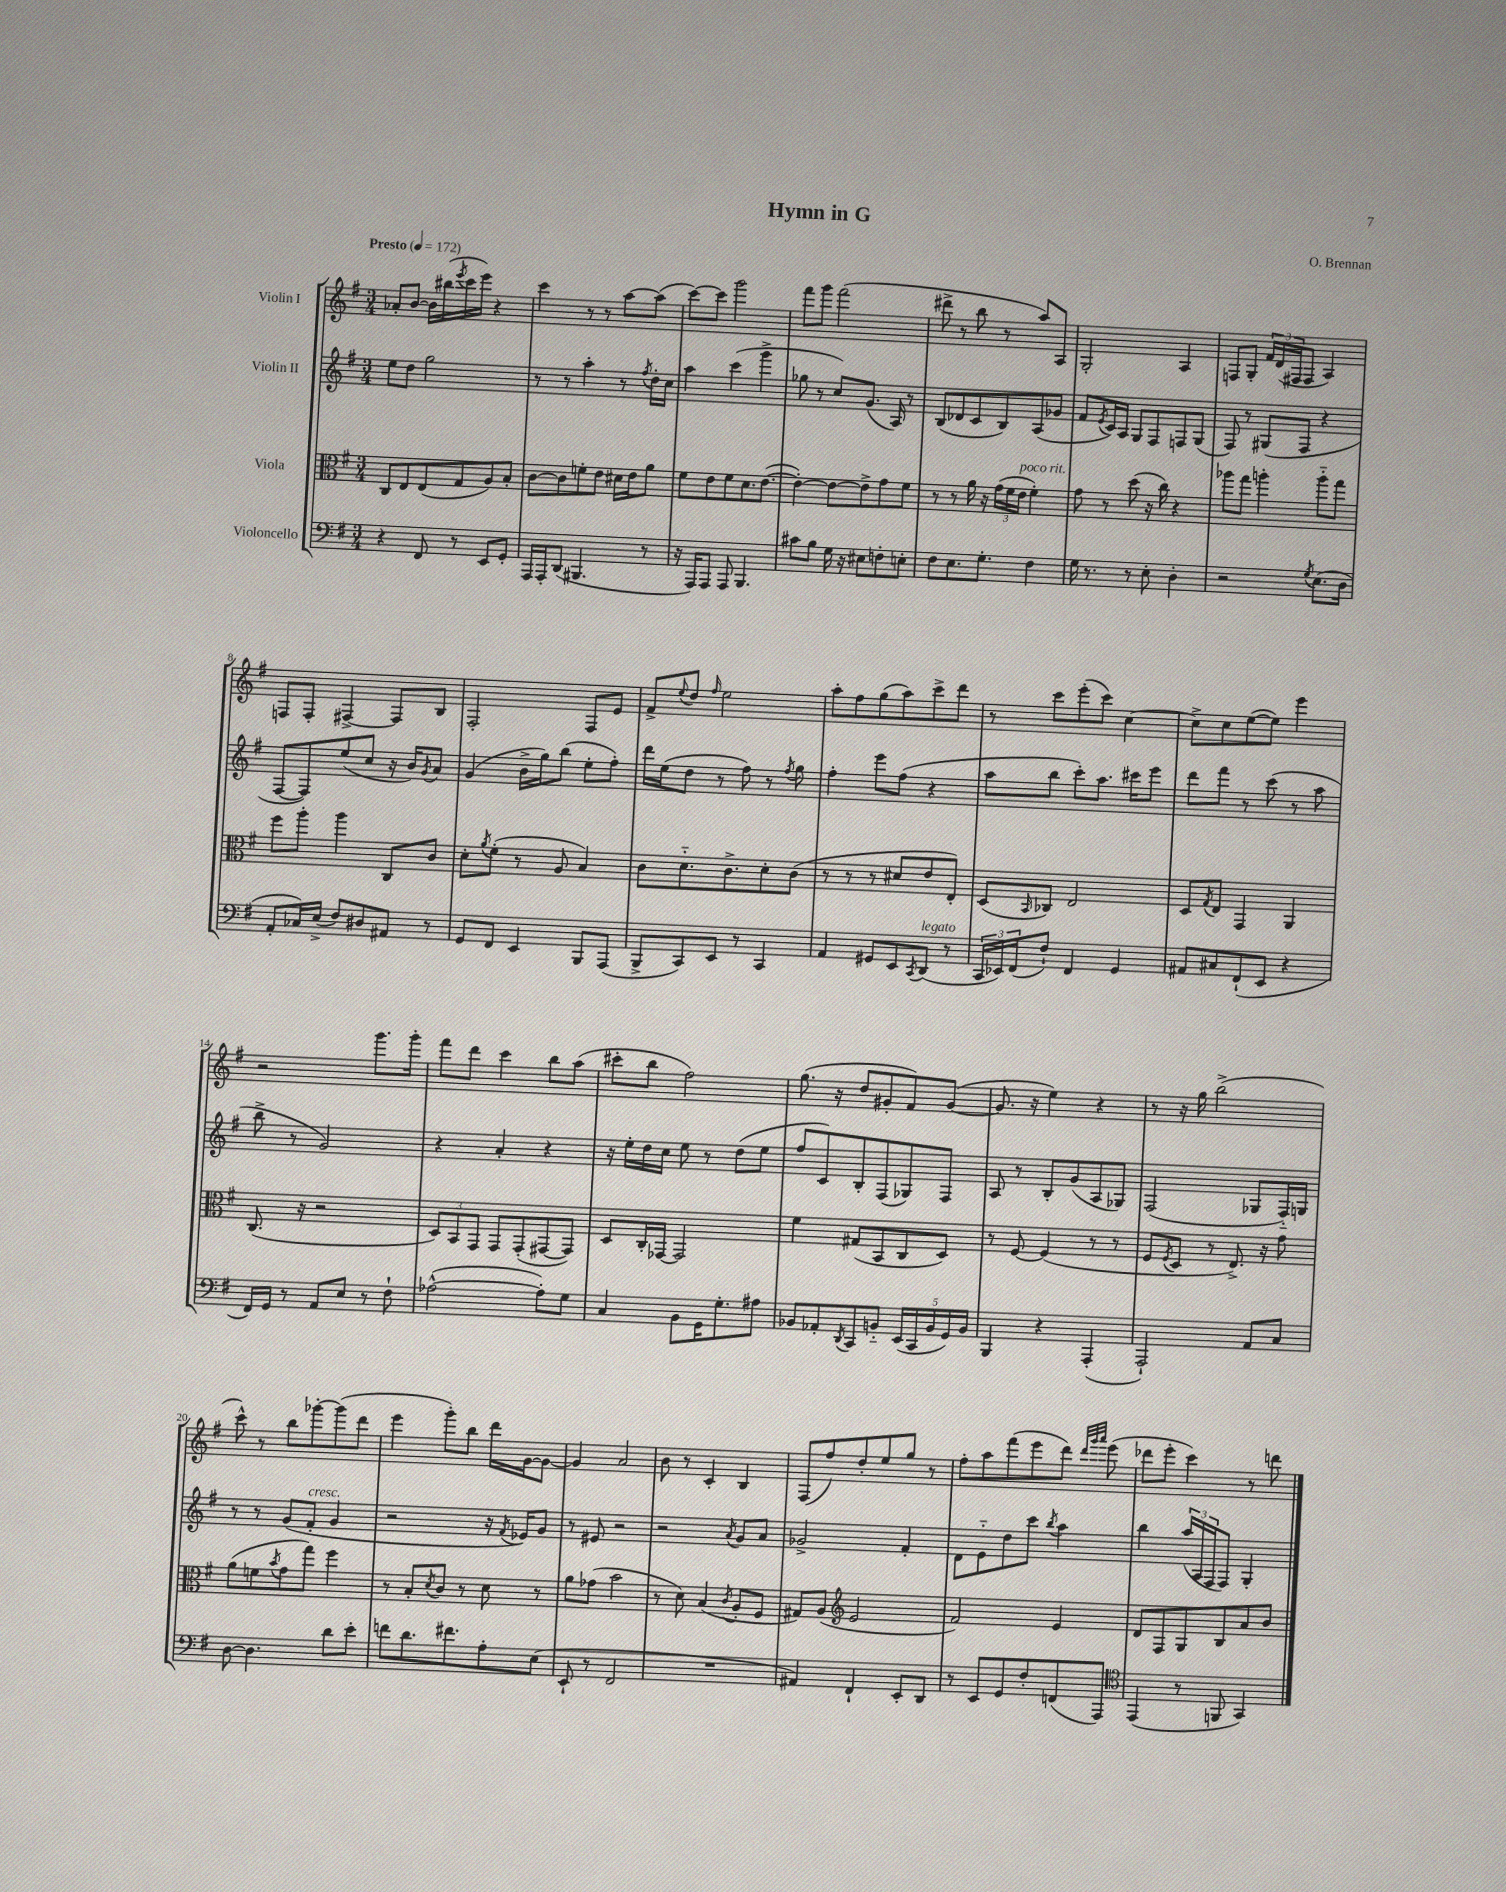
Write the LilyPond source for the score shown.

\header { title = "Hymn in G" composer = "O. Brennan" }
<<
\new StaffGroup <<
\new Staff = "s0" \with { instrumentName = "Violin I" } {
    \clef treble \key g \major \numericTimeSignature \time 3/4 \tempo "Presto" 4 = 172
    aes'8-. b'8~ b'16 bis''16( \acciaccatura { e'''8 } c'''16 e'''16) r4 |
    c'''4 r8 r8 a''8~ a''8( |
    c'''8~) c'''8 g'''2 |
    fis'''8 g'''8 fis'''2( |
    dis'''8-> r8 b''8 r8 a''8) a8 |
    g2-. a4 |
    f8 g8-. \tuplet 3/2 { fis'16 d'16( fis16 } fis8 a4) |
    f8 f8-. fis4~-> fis8 b8 |
    fis2-. fis8 e'8 |
    fis'8-> \appoggiatura { e''8 } d''8 \grace { fis''16 } e''2 |
    a''8-. fis''8 g''8( a''8) c'''8-> d'''8 |
    r8 c'''8 e'''8-.( c'''8) c''4~ |
    c''8-> c''8 e''8~( e''8) e'''4 |
    r2 g'''8. g'''16-. |
    fis'''8 d'''8 c'''4 b''8 a''8( |
    cis'''8-. b''8 fis''2) |
    g''8.( r16 d''8 gis'8-. fis'8) gis'8~( |
    gis'8. r16 e''4) r4 |
    r8 r16 g''16 b''2->( |
    c'''8-^) r8 b''8 ges'''8~-. ges'''8( d'''8 |
    e'''4 g'''8-.) b''8 d'''16 g'16~ g'8~ |
    g'4 a'2 |
    b'8 r8 c'4-. b4 |
    fis8( fis''8) d''8-. e''8 g''8 r8 |
    fis''8-. a''8 fis'''8( e'''8 d'''8) \grace { d'''32 g'''32 a'''32 } e'''8( |
    des'''8 e'''8-. c'''4) r8 d'''8 \bar "|." |
}
\new Staff = "s1" \with { instrumentName = "Violin II" } {
    \clef treble \key g \major \numericTimeSignature \time 3/4
    e''8 d''8 g''2 |
    r8 r8 a''4-. r8 \acciaccatura { fis''8 } d''16-. c''16 |
    a''4 c'''4( g'''4-> |
    ges''8 r8 c''8) g'8.( a16) r8 |
    b8( des'8 c'8 b8) a8( ges'8 |
    fis'8 \acciaccatura { e'8 } c'16) a16 g8 fis8 f8 g8( |
    fis8) r8 gis8( fis8 r4 |
    fis8~ fis8) e''8( c''8 r16 b'16) \acciaccatura { g'8 } a'8 |
    g'4( b'16-> g''16) b''8( e''8-. fis''8-.) |
    d'''16 e''16( d''8 r8 fis''8) r8 \acciaccatura { fis''8 } g''8 |
    fis''4-. e'''8 fis''8( r4 |
    a''8 b''8 c'''8-.) a''8. cis'''16 e'''8 |
    d'''8 fis'''8 r8 c'''8( r8 a''8 |
    b''8-> r8 g'2) |
    r4 a'4-. r4 |
    r16 e''16-. d''16 c''16 e''8 r8 d''8( e''8 |
    fis''8 c'8) b8-. fis8( ges8) fis8 |
    a8 r8 b8-. g'8( a8 ges8) |
    fis2( ges8 fis16-_) g16 |
    r8 r8 g'8( fis'8-.^\markup { \italic "cresc." } g'4 |
    r2 r16 \acciaccatura { fis'8 } ees'16) g'8 |
    r8 eis'8 r2 |
    r2 \acciaccatura { a'8 } g'8 a'8 |
    ges'2-> fis'4-. |
    d'8 e'8-_ d''8 c'''8 \acciaccatura { b''8 } a''4 |
    b''4 \tuplet 3/2 { a''16( a16 fis16 } fis8) g4-. \bar "|." |
}
\new Staff = "s2" \with { instrumentName = "Viola" } {
    \clef alto \key g \major \numericTimeSignature \time 3/4
    c8 e8 e8( g8 a8) b8-. |
    c'8~ c'8 f'8-. e'8 dis'16 e'16 a'8 |
    fis'8 e'8 fis'8 d'8. e'8.~( |
    e'4~-.) e'8~ e'8-> g'8 fis'8 |
    r8 r8 a'16 r16 \tuplet 3/2 { g'16( fis'16 e'16^\markup { \italic "poco rit." } } fis'4-.) |
    g'8 r8 d''8( r16 c''16) r4 |
    aes''8 g''8 a''4-. a''8-_ g''8 |
    fis''8 a''8-. a''4 c8 c'8 |
    d'8-. \acciaccatura { a'8 } fis'8-.( r8 a8 b4) |
    c'8 d'8.-_ c'8.-> d'8-. c'8( |
    r8 r8 r8 dis'8 e'8 e8-.) |
    d8( \grace { b,16 } ces8) e2 |
    d8 \acciaccatura { g8 } e8 g,4 a,4 |
    c8.( r16 r2 |
    \tuplet 3/2 { d8) b,8 g,8 } g,8 g,8-.( gis,8~ gis,8) |
    d8 c16-. ges,16~ ges,2 |
    fis'4 gis8( b,8 c8 d8) |
    r8 fis8~ fis4( r8 r8 |
    fis8 \acciaccatura { fis8 } d8 r8 e8.->) r16 g'8 |
    a'8( f'8 \acciaccatura { b'8 } g'8 g''8) fis''4 |
    r8 b8-. \acciaccatura { d'8 } c'8 r8 d'8 r8 |
    a'8 ges'8( b'2 |
    r8 d'8) b4( \acciaccatura { c'8 } a8-. fis8 |
    gis8) a8( \clef treble e'2 |
    fis'2) e'4 |
    d'8 fis8 g8 b8 a'8 b'8 \bar "|." |
}
\new Staff = "s3" \with { instrumentName = "Violoncello" } {
    \clef bass \key g \major \numericTimeSignature \time 3/4
    r4 fis,8 r8 e,8 g,8-. |
    a,,16 a,,16-. d,8( bis,,4. r8 |
    r16 a,,16) a,,8 a,,8 b,,4. |
    cis'8 b8 g16 r16 eis8 f8-. e8-. |
    fis8 e8. g8.-. fis4 |
    g16 r8. r8 e8-. d4-. |
    r2 \acciaccatura { g8 } e8.( d16 |
    a,8-. ces16) e16->( fis8) dis8 ais,8 r8 |
    g,8 fis,8 e,4 b,,8 a,,8( |
    b,,8-> c,8) e,8 r8 c,4 |
    a,4 gis,8 e,8 \acciaccatura { c,8 } d,8^\markup { \italic "legato" }( r8 |
    \tuplet 3/2 { c,16 ees,16) fis,16( } fis8-!) fis,4 g,4 |
    ais,8 cis8 fis,8-!( e,8 r4 |
    fis,16) g,16 r8 a,8 e8 r8 fis8-! |
    aes2~-^( aes8-.) g8 |
    c4 b,8 g,16 g8.-. ais8 |
    bes,8 aes,8-. \acciaccatura { d,8 } c,8 b,8-_ \tuplet 5/4 { e,16( c,16 b,16 g,16) b,16 } |
    b,,4 r4 a,,4-.( |
    a,,2-!) a,8 c8 |
    d8~ d4. d'8 e'8-. |
    f'8 d'8. fis'8. a8-. e8( |
    e,8-! r8 fis,2 |
    R2. |
    ais,4) fis,4-! e,8-. d,8 |
    r8 e,8 g,8 fis8-. f,8( a,,8) |
    \clef tenor e,4( r8 f,8 g,4) \bar "|." |
}
>>
>>
